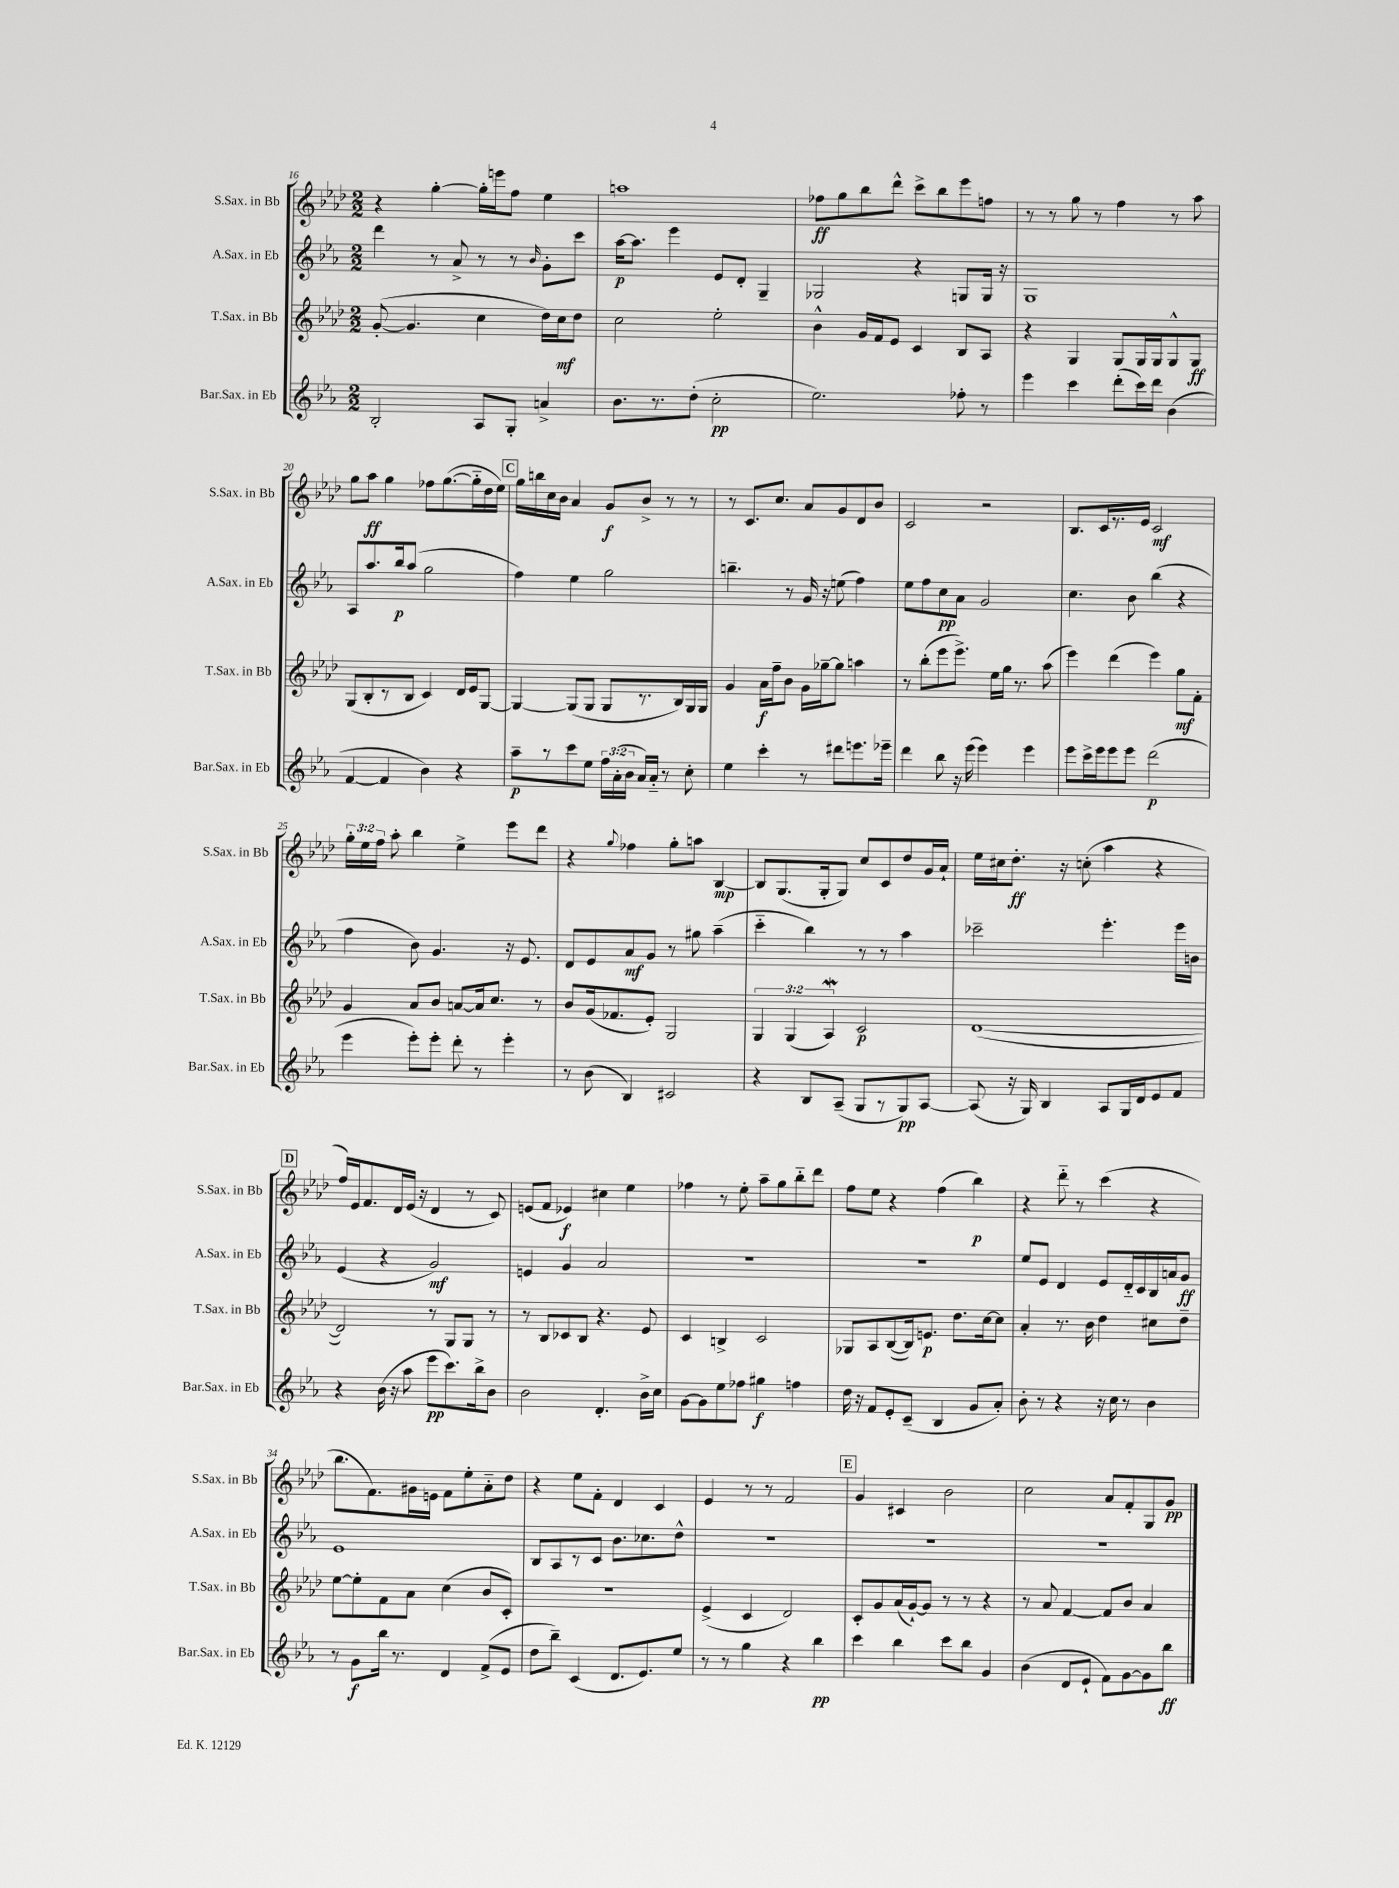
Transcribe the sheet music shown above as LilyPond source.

<<
\new StaffGroup <<
\new Staff = "s0" \with { instrumentName = "S.Sax. in Bb" shortInstrumentName = "S.Sax. in Bb" } {
    \clef treble \key aes \major \numericTimeSignature \time 2/2 \override Staff.TupletNumber.text = #tuplet-number::calc-fraction-text
    \autoBeamOff r4 g''4~-. g''16[-. e'''16 f''8] ees''4 |
    a''1 |
    fes''8[\ff g''8 bes''8 des'''8]-^ c'''8[-> bes''8 ees'''8 f''8] |
    r8 r8 g''8 r8 f''4 r8 aes''8 |
    g''8[ aes''8]\ff g''4 fes''8[ g''8.~( g''16-_ des''16 ees''16]) |
    \mark \markup { \box "C" } g''16[ b''16 c''16 bes'16] aes'4 g'8[\f bes'8]-> r8 r8 |
    r8 c'8.[ c''8.] aes'8[ g'8 des'8 bes'8] |
    c'2 r2 |
    bes8.[ c'16 r8. ees'16] c'2\mf |
    \tuplet 3/2 { g''16[-. ees''16 f''16] } aes''8-. bes''4 ees''4-> ees'''8[ des'''8] |
    r4 \appoggiatura { g''8 } fes''4 g''8[-. a''8] bes4~\mp |
    bes8[ g8.( g16-. g8]) c''8[ c'8 des''8 g'16 aes'16]-! |
    ees''16[ cis''16 des''8.]-.\ff r16 c''8-.( aes''4 r4 |
    \mark \markup { \box "D" } f''16[) ees'16 f'8. des'16 ees'16]( r16 des'4 r8 c'8) |
    e'8[( f'8] ees'4\f) cis''4 ees''4 |
    fes''4 r8 ees''8-. aes''8[-- g''8 bes''8-_ des'''8] |
    f''8[ ees''8] r4 f''4( bes''4\p) |
    r4 des'''8-_ r8 c'''4( r4 |
    bes''8.[ f'8.) gis'16 e'16] f'8[ ees''8-. aes'8-_ des''8] |
    r4 ees''8[ f'8]-. des'4 c'4 |
    ees'4 r8 r8 f'2 |
    \mark \markup { \box "E" } g'4 cis'4 bes'2 |
    c''2 aes'8[ f'8-. g8 g'8]\pp \bar "|." |
}
\new Staff = "s1" \with { instrumentName = "A.Sax. in Eb" shortInstrumentName = "A.Sax. in Eb" } {
    \clef treble \key ees \major \numericTimeSignature \time 2/2
    \autoBeamOff d'''4 r8 aes'8-> r8 r8 \grace { bes'16 } g'8[-. c'''8] |
    aes''16[~\p aes''8.] ees'''4 ees'8[ d'8]-. g4-- |
    ges2 r4 g8[ g16] r16 |
    g1 |
    aes8[ aes''8. bes''16\p aes''8]( g''2 |
    \mark \markup { \box "C" } f''4) ees''4 g''2 |
    b''4.-- r8 g'16 r16 e''8( f''4) |
    ees''8[ f''8 c''8\pp aes'8] g'2 |
    c''4. bes'8 bes''4( r4 |
    f''4 bes'8) g'4. r16 ees'8. |
    d'8[ ees'8 aes'8\mf g'8] r8 gis''8 aes''4--( |
    c'''4-_ bes''4) r8 r8 aes''4 |
    ces'''2-- ees'''4.-. ees'''16[ b'16] |
    \mark \markup { \box "D" } ees'4( r4 g'2\mf) |
    e'4 g'4 aes'2 |
    R1 |
    R1 |
    ees''8[ ees'8] d'4 ees'8[ d'16-_ c'16 bes16 a'16 g'8]\ff |
    ees'1 |
    bes8[ aes8 r8 c'8] bes'8.[ ces''8. d''8]-^ |
    R1 |
    \mark \markup { \box "E" } R1 |
    R1 \bar "|." |
}
\new Staff = "s2" \with { instrumentName = "T.Sax. in Bb" shortInstrumentName = "T.Sax. in Bb" } {
    \clef treble \key aes \major \numericTimeSignature \time 2/2 \override Staff.TupletNumber.text = #tuplet-number::calc-fraction-text
    \autoBeamOff g'8~-.( g'4. c''4 des''16[) c''16\mf des''8] |
    c''2 ees''2-. |
    bes'4-^ g'16[ f'16 ees'8] c'4 bes8[ aes8] |
    r4 g4 g8[ g16 g16 g8-^ g8]\ff |
    g8[( bes8-. r8 bes8] c'4) des'16[ ees'16 g8]~ |
    \mark \markup { \box "C" } g4~ g8[( g8] g8[ r8. bes16) g16 g16] |
    g'4 aes'16[\f f''16-- bes'8] g'16[ ges''16~-- ges''8] a''4 |
    r8 bes''8[-.( ees'''8 ees'''8.]->) ees''16[ g''16] r8. aes''8( |
    ees'''4) des'''4( ees'''4) g''8[\mf f'8]-. |
    g'4 aes'8[ bes'8] a'8[~ a'16 c''8.] r8 |
    bes'8[ g'16( fes'8. ees'8]-.) g2 |
    \tuplet 3/2 { g4 g4( aes4\mordent) } c'2\p |
    des'1~( |
    \mark \markup { \box "D" } des'2) r8 g8[ g8] r8 |
    r8 bes8[ ces'8 bes8] r4. ees'8 |
    c'4 b4-> c'2 |
    ges8[ aes8 bes8~( bes16) e'8.]\p des''8.[ c''16~ c''8] |
    aes'4-. r8. bes'16 des''4 cis''8[ des''8]-- |
    ees''8[~ ees''8-. f'8 aes'8] c''4( bes'8[ c'8]-.) |
    R1 |
    ees'4->( c'4 des'2) |
    \mark \markup { \box "E" } c'8[-. g'8 aes'16( g'16~-!) g'8] r8 r8 r4 |
    r8 aes'8 f'4~ f'8[ bes'8] aes'4 \bar "|." |
}
\new Staff = "s3" \with { instrumentName = "Bar.Sax. in Eb" shortInstrumentName = "Bar.Sax. in Eb" } {
    \clef treble \key ees \major \numericTimeSignature \time 2/2 \override Staff.TupletNumber.text = #tuplet-number::calc-fraction-text
    \autoBeamOff bes2-. aes8[ g8]-. a'4-> |
    bes'8.[ r8. d''8]-.( c''2-.\pp |
    ees''2.) fes''8-. r8 |
    ees'''4 c'''4 d'''8[-.( c'''16) d'''16] bes'4( |
    f'4~ f'4 bes'4) r4 |
    \mark \markup { \box "C" } aes''8[--\p r8 c'''8 ees''8] \tuplet 3/2 { f''16[ aes'16-.( bes'16] } aes'16[) aes'16]-_ r8 c''8-. |
    ees''4 c'''4-. r8 dis'''8[ e'''8. ees'''16]-- |
    d'''4 bes''8 r16 ees'''16( ees'''4) ees'''4 |
    ees'''8[ c'''16-> ees'''16 ees'''8 ees'''8] d'''2\p( |
    ees'''4 ees'''8[-.) ees'''8]-. d'''8-. r8 ees'''4-. |
    r8 bes'8( bes4) cis'2 |
    r4 bes8[ aes8]--( g8[ r8 g8\pp) aes8]~ |
    aes8( r16 g16) bes4 aes8[ g16 d'16 ees'8 f'8] |
    \mark \markup { \box "D" } r4 bes'16( r16 aes''8 ees'''8[\pp c'''8.) bes''16-> bes'8] |
    bes'2 d'4.-. bes'16[-> c''16] |
    g'8[~ g'8 ees''8 fes''8] gis''4\f f''4 |
    d''16 r16 f'8[ ees'8-. c'8]--( bes4 g'8[ aes'8]-.) |
    bes'8-. r8 r4 r16 c''16 r8 bes'4 |
    r8 g'8[\f bes''16] r8. d'4 f'8[->( ees'8] |
    d''8[ bes''8]--) c'4( d'8.[ ees'8.) ees''8] |
    r8 r8 g''4 r4 bes''4\pp |
    \mark \markup { \box "E" } c'''4 bes''4 c'''8[ bes''8] g'4 |
    bes'4( d'8[ ees'8]-! f'8[) g'8~ g'8 bes''8]\ff \bar "|." |
}
>>
>>
\layout { \context { \Score currentBarNumber = #16 } }
